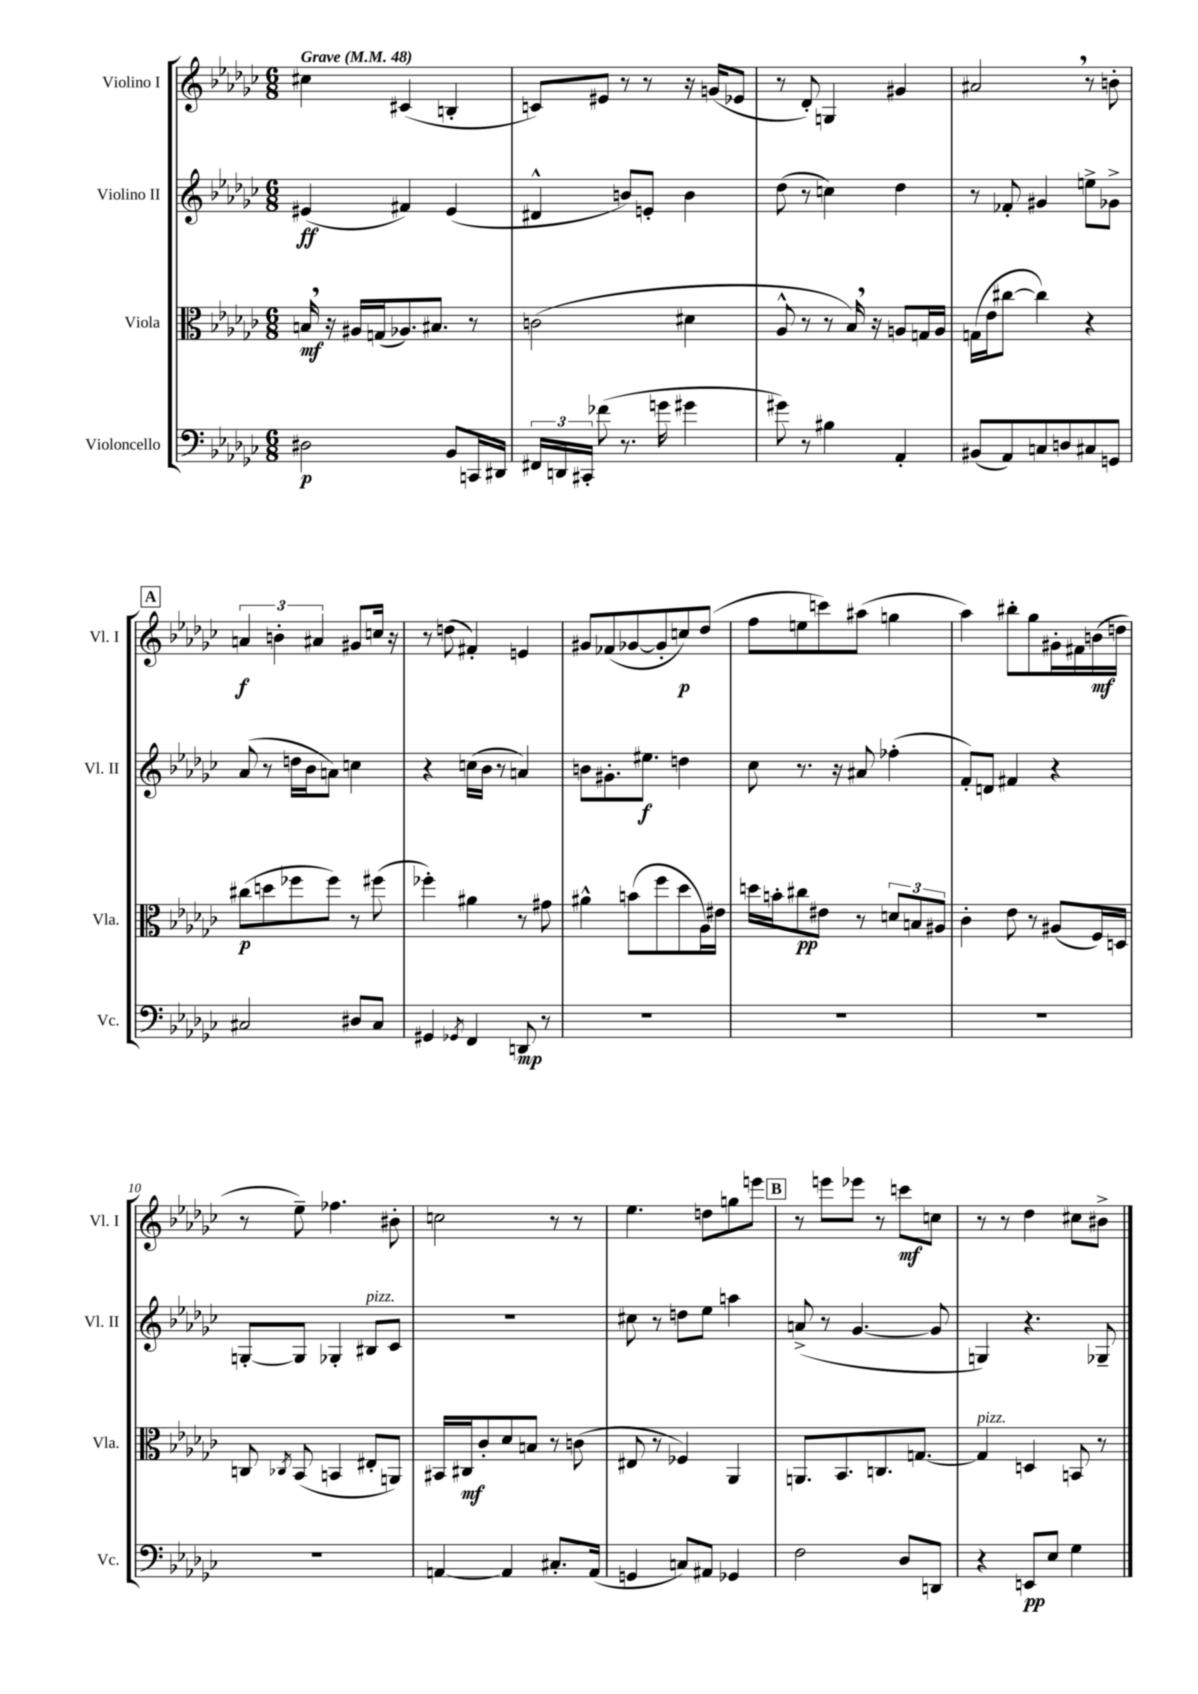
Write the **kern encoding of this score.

**kern	**kern	**kern	**kern
*staff4	*staff3	*staff2	*staff1
*clefF4	*clefC3	*clefG2	*clefG2
*k[b-e-a-d-g-c-]	*k[b-e-a-d-g-c-]	*k[b-e-a-d-g-c-]	*k[b-e-a-d-g-c-]
*M6/8	*M6/8	*M6/8	*M6/8
*MM48	*MM48	*MM48	*MM48
2D#	16B	(4e#	4cc#
.	16r	.	.
.	16A#	.	.
.	(16G	.	.
.	8.A-)	4f#)	(4c#
.	8.B#	.	.
8BB-	.	(4e#	4B'
16CC	8r	.	.
16DD#	.	.	.
=	=	=	=
24FF#	(2c	4d#^^	8c)
24DD	.	.	.
24CC#'	.	.	.
(8f-	.	.	8e#
8.r	.	8b)	8r
.	.	8e'	8r
16g	.	.	.
4g#	4d#	4b	16r
.	.	.	(16g
.	.	.	8e-
=	=	=	=
8g#)	8A-^^	(8dd-	8r
8r	8r	8r	8d-')
4B#	8r	4cc)	4G
.	16B-)	.	.
.	16r	.	.
4AA-'	8A	4dd-	4g#
.	16G	.	.
.	16A	.	.
=	=	=	=
(8BB#	(16G	8r	2a#
.	16e-	.	.
8AA-)	[8cc#	8f-'	.
8C	4cc#])	4g#	.
8D	.	.	.
8C#	4r	8ee^	8r
8GG	.	8g-^	8b'
=	=	=	=
2C#	(8cc#	(8a-	6a
.	8dd	8r	.
.	.	.	6b'
.	8ff-	16dd	.
.	.	16b-	.
.	.	.	6a#
.	8ff-)	8a)	.
8D#	8r	4cc	8g#
8C#	(8ff#	.	16cc
.	.	.	16r
=	=	=	=
4GG#	4ff-')	4r	8r
.	.	.	(8dd
8qGG-	.	.	.
4FF	4a#	(16cc	4f#')
.	.	16b-	.
.	.	8r	.
8DD	8r	4a)	4e
8r	8g#	.	.
=	=	=	=
2.r	4a#^^	8b	8g#
.	.	8.g#'	(8f-
.	(8b	.	[8g-
.	.	8.ee#	.
.	8ff	.	8g-']
.	8dd-	4dd	8cc)
.	16A-)	.	(8dd-
.	16e#	.	.
=	=	=	=
2.r	16dd	8cc-	8ff
.	16b'	.	.
.	8cc#	8.r	8ee
.	8e#	.	8ccc)
.	.	16r	.
.	8r	8a#	(8aa#
.	12d	(4ff-'	4gg
.	12B	.	.
.	12A#	.	.
=	=	=	=
2.r	4c-'	8f')	4aa-)
.	.	8d	.
.	8e-	4f#	8bb#'
.	8r	.	8gg-
.	(8A#	4r	16g#'
.	.	.	16f#
.	16F)	.	(16b
.	16D	.	16dd
=	=	=	=
2.r	8C	[8G'	8r
.	8qC-	.	.
.	(8BB-	8G]	8ee-~)
.	4BB	4G-'	4.ff-
.	8E#'	8B#	.
.	8AA)	8c-	8b#'
=	=	=	=
[4AA	16BB#	2.r	2cc
.	16C#	.	.
.	8c-'	.	.
4AA]	8d-	.	.
.	8B	.	.
8.C#'	8r	.	8r
.	(8c	.	8r
(16AA	.	.	.
=	=	=	=
4GG	8E#	8cc#	4.ee-
.	8r	8r	.
8C)	4F-)	8dd	.
8AA#	.	8ee-	8dd
4GG-	4AA-	4aa	8gg
.	.	.	8eee
=	=	=	=
2F	8.AA	(8a^	8r
.	.	8r	8eee
.	8.BB-	.	.
.	.	[4.g-	8eee-
.	8.C	.	8r
8D-	.	.	8ccc
.	[8.G	.	.
8DD	.	8g-]	8cc
=	=	=	=
4r	4G]	4G)	8r
.	.	.	8r
8EE	4D	4.r	4dd-
8E-	.	.	.
4G-	8BB	.	8cc#
.	8r	8G-~	8b#^
==	==	==	==
*-	*-	*-	*-
